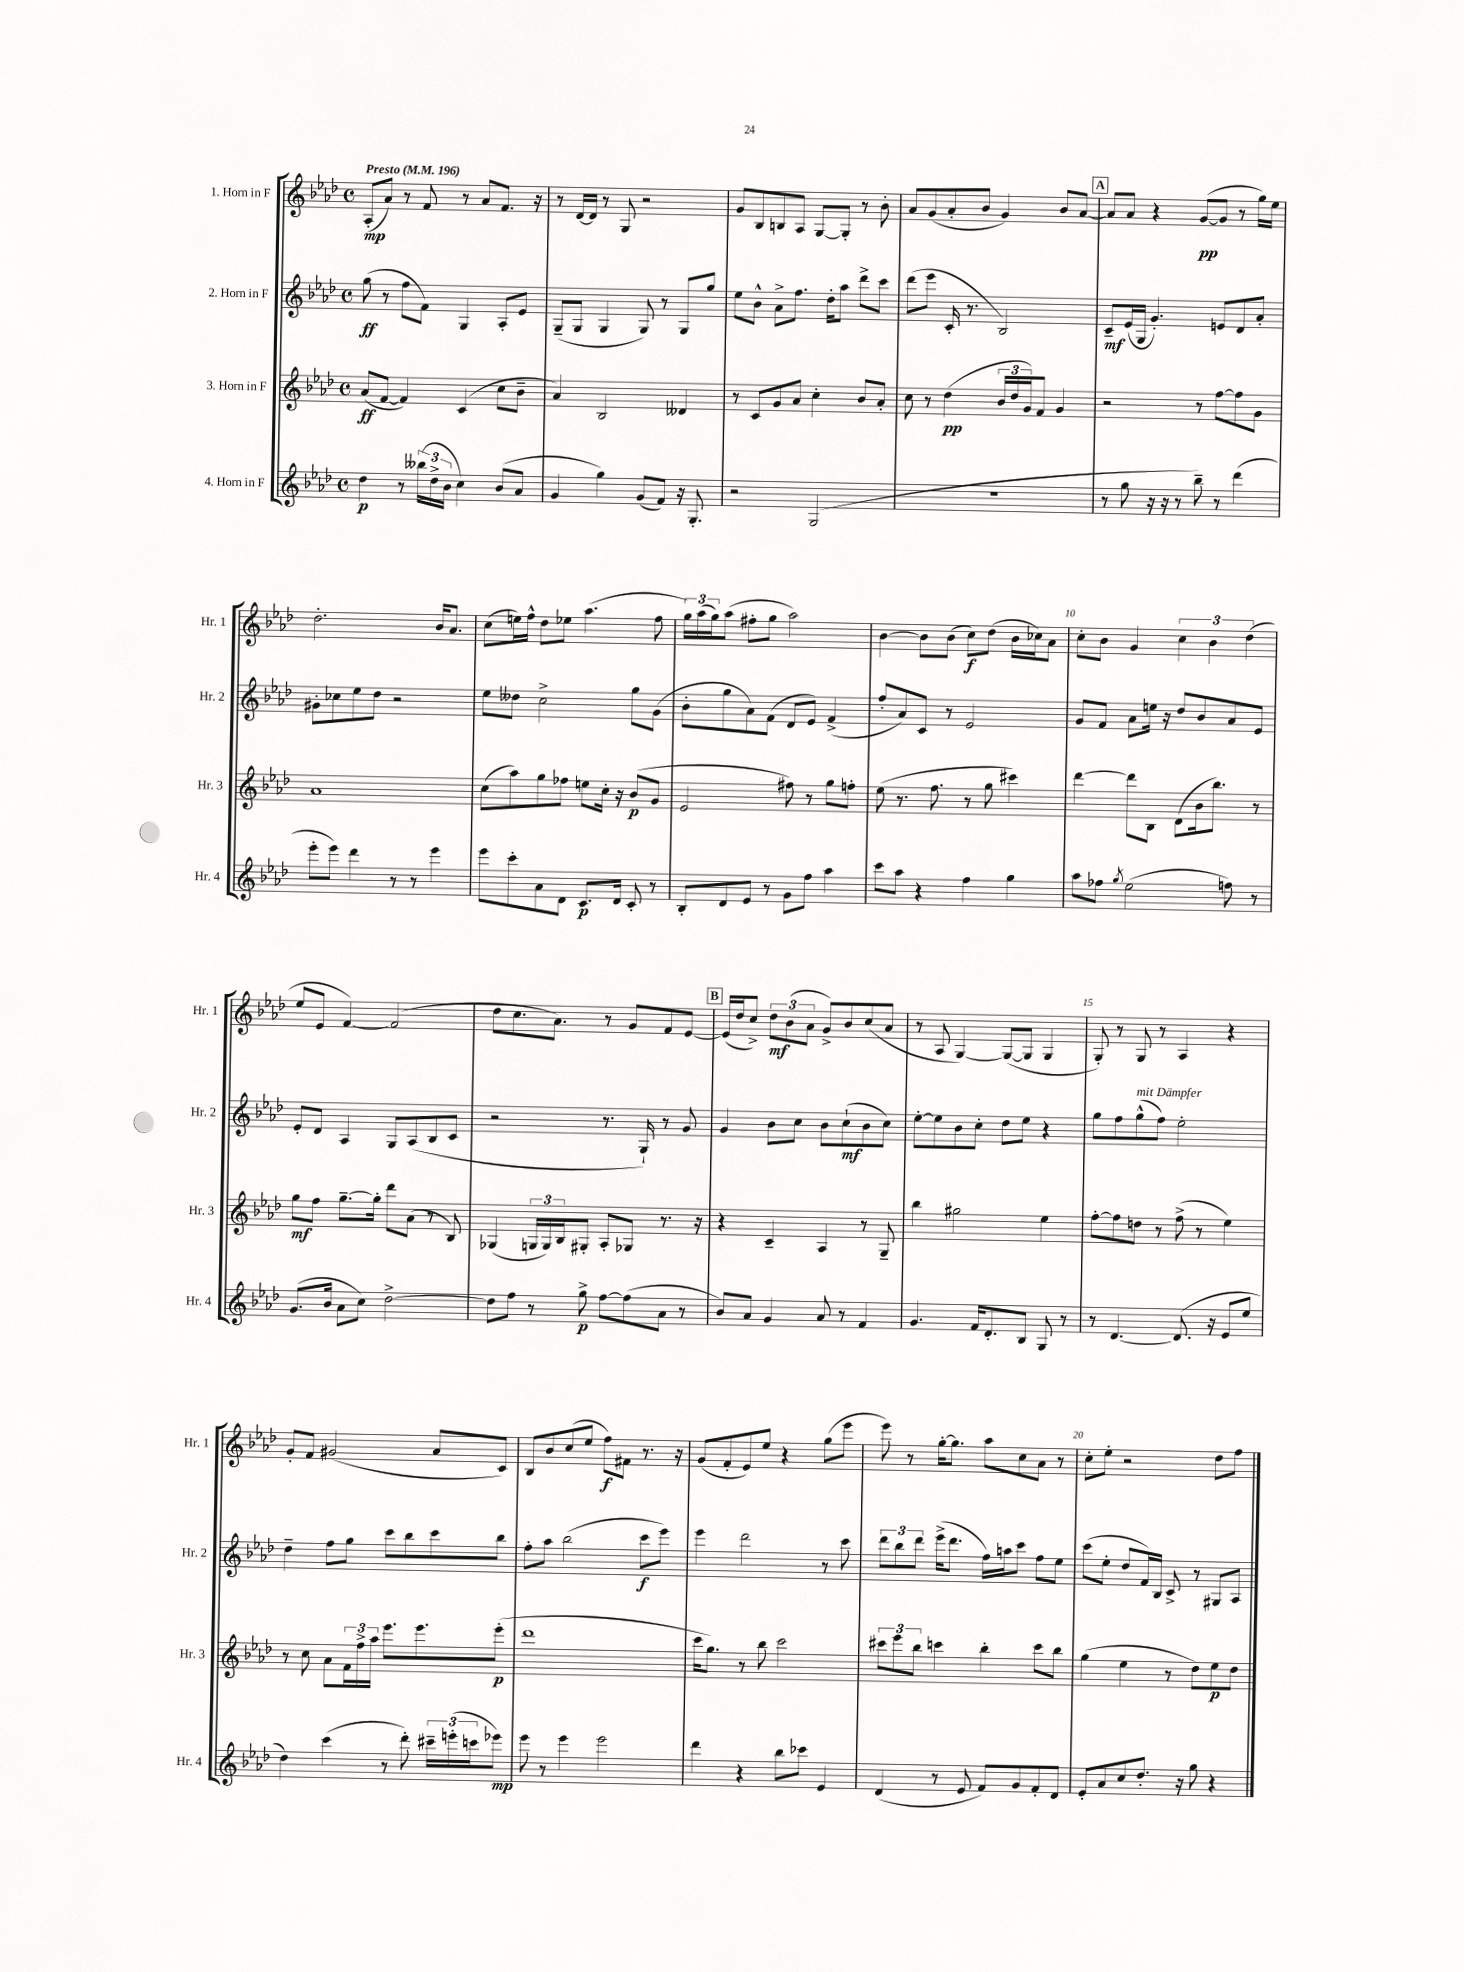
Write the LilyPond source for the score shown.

<<
\new StaffGroup <<
\new Staff = "s0" \with { instrumentName = "1. Horn in F" shortInstrumentName = "Hr. 1" } {
    \clef treble \key aes \major \defaultTimeSignature \time 4/4 \tempo "Presto" 4 = 196
    aes8-.\mp( aes'8) r8 f'8 r8 aes'8 f'8. r16 |
    r8 des'16~ des'16 r8 g8 r2 |
    g'8 bes8 b8 aes8 g8~ g8-. r8 bes'8-. |
    aes'8 g'8( aes'8-. bes'8 g'4) bes'8 aes'8~ |
    \mark \markup { \box "A" } aes'8 aes'8 r4 g'8~\pp( g'8 r8 g''16) ees''16 |
    des''2.-. bes'16 aes'8. |
    c''8( e''16) f''16-^ des''8 ees''8 aes''4.( f''8 |
    \tuplet 3/2 { g''16) aes''16( g''16) } aes''8( fis''8-. g''8 aes''2) |
    bes'4~ bes'8 bes'8( c''8\f) des''8( bes'16 ces''16) aes'8 |
    c''8-. bes'8 g'4 \tuplet 3/2 { c''4 bes'4 des''4( } |
    ees''8 ees'8 f'4~) f'2( |
    des''8 c''8. aes'8.) r8 g'8 f'8 ees'8~ |
    \mark \markup { \box "B" } ees'16( des''16 c''8->) \tuplet 3/2 { des''8\mf bes'8( aes'8 } g'8->) bes'8 c''8( aes'8 |
    r8 aes8 g4~) g8~( g8 g4 |
    g8-.) r8 g8 r8 aes4 r4 |
    g'8-. f'8 gis'2( aes'8 c'8) |
    bes8 bes'8 c''8( ees''8 f''8\f) fis'8 r8. r16 |
    g'8( f'8-. ees'8) ees''8 r4 g''8( ees'''8 |
    ees'''8) r8 g''16~-. g''8. aes''8 c''8 aes'8 r8 |
    c''8-. ees''8-. r2 des''8 f''8 \bar "|." |
}
\new Staff = "s1" \with { instrumentName = "2. Horn in F" shortInstrumentName = "Hr. 2" } {
    \clef treble \key aes \major \defaultTimeSignature \time 4/4
    g''8\ff( r8 f''8 f'8) g4 aes8-. ees'8 |
    g8--( g8 g4 g8) r8 g8 g''8 |
    ees''8 bes'8-^ aes'8-> f''8. des''16-. aes''8 des'''8-> c'''8 |
    des'''8( ees'''8 c'16-. r8. bes2) |
    \mark \markup { \box "A" } c'8--\mf ees'16( g16 g'4.-.) e'8 des'8 aes'8-. |
    gis'8-. ces''8 ees''8 des''8 r2 |
    ees''8 deses''8 c''2-> g''8 g'8( |
    bes'8-. g''8 aes'8) f'8( des'8 ees'8) f'4->( |
    f''8-. aes'8) c'8 r8 ees'2 |
    g'8 f'8 aes'8 e''16 r16 des''8 bes'8 aes'8 ees'8 |
    ees'8-. des'8 aes4 g8 aes8( bes8 c'8 |
    r2 r8. g16-!) r8 g'8 |
    \mark \markup { \box "B" } g'4 bes'8 c''8 bes'8 c''8-!\mf( bes'8 c''8) |
    ees''8~-. ees''8 bes'8 c''8-. des''8 ees''8 r4 |
    g''8 f''8 g''8-^^\markup { \italic "mit Dämpfer" }( f''8) ees''2-. |
    des''4-- f''8 g''8 c'''8 bes''8 c'''8 bes''8 |
    f''8-. aes''8 bes''2( c'''8\f ees'''8) |
    ees'''4 des'''2 r8 c'''8 |
    \tuplet 3/2 { des'''8 bes''8 des'''8 } ees'''16->( des'''8. f''16) a''16 c'''8 f''8 ees''8 |
    c'''8( ees''8-. des''8 f'16) bes16 c'8-> r8 gis8 aes8 \bar "|." |
}
\new Staff = "s2" \with { instrumentName = "3. Horn in F" shortInstrumentName = "Hr. 3" } {
    \clef treble \key aes \major \defaultTimeSignature \time 4/4
    aes'8\ff( f'8~ f'4) c'4( c''8 bes'8-- |
    aes'4) bes2 deses'4 |
    r8 c'8 g'8 aes'8 c''4-. bes'8 aes'8-. |
    c''8 r8 des''4\pp( \tuplet 3/2 { bes'16 des''16 g'16) } f'8 g'4 |
    \mark \markup { \box "A" } r2 r8 f''8~ f''8 g'8 |
    aes'1 |
    c''8( aes''8) g''8 fes''8 e''8 c''16-. r16 bes'8\p( g'8 |
    ees'2 fis''8) r8 g''8 f''8-. |
    ees''8( r8. f''8. r8 g''8 cis'''4) |
    des'''4~ des'''8 bes8 des'8( bes'16 bes''8.) r8 |
    g''8\mf f''8 g''8.~-- g''16-. des'''8 aes'8( r8 bes8) |
    ges4( \tuplet 3/2 { g16 g16) bes16 } gis8-. aes8-. ges8 r8. r16 |
    \mark \markup { \box "B" } r4 c'4-- aes4 r8 g8-- |
    bes''4 gis''2 ees''4 |
    f''8~-. f''8 d''8 r8 f''8->( r8 ees''4) |
    r8 c''8 aes'8 \tuplet 3/2 { f'16 f''16-> aes''16 } ees'''8. ees'''8. ees'''8-.\p( |
    des'''1 |
    c'''16 g''8.) r8 bes''8 c'''2 |
    \tuplet 3/2 { cis'''8 ees'''8 bes''8 } c'''4 bes''4-. c'''8 bes''8 |
    g''4( ees''4 r8 des''8) ees''8\p des''8 \bar "|." |
}
\new Staff = "s3" \with { instrumentName = "4. Horn in F" shortInstrumentName = "Hr. 4" } {
    \clef treble \key aes \major \defaultTimeSignature \time 4/4
    des''4\p r8 \tuplet 3/2 { beses''16( des''16-> bes'16 } c''4) bes'8( aes'8 |
    g'4 g''4) g'8( f'8) r16 g8.-. |
    r2 g2( |
    r1 |
    \mark \markup { \box "A" } r8 g''8 r16 r16 r8 bes''8--) r8 des'''4( |
    ees'''8-. ees'''8) des'''4 r8 r8 ees'''4 |
    ees'''8 c'''8-. aes'8 des'8 c'8.\p des'16 c'8-. r8 |
    bes8-. des'8 ees'8 r8 g'8 f''8 aes''4 |
    c'''8 aes''8 r4 f''4 g''4 |
    aes''8 fes''8 \acciaccatura { g''8 } ees''2( f''8) r8 |
    g'8.( bes'16 aes'8 c''8) des''2~-> |
    des''8 f''8 r8 g''8->\p f''8~ f''8( aes'8 r8 |
    \mark \markup { \box "B" } bes'8) aes'8 g'4 aes'8 r8 f'4 |
    g'4. f'16 des'8.-. bes8 g8 r8 |
    r8 des'4.~ des'8.( r16 ees'8 ees''8 |
    des''4) c'''4( r8 des'''8-.) \tuplet 3/2 { cis'''16-- e'''16-.( c'''16 } ees'''8\mp) |
    ees'''8 r8 ees'''4 ees'''2 |
    des'''4 r4 bes''8 ces'''8 ees'4 |
    des'4( r8 ees'8 f'8) g'8 f'8-. des'8 |
    ees'8-. aes'8 c''8 des''8.-. r16 g''8 r4 \bar "|." |
}
>>
>>
\layout { \context { \Score \override BarNumber.break-visibility = ##(#f #t #t) barNumberVisibility = #(every-nth-bar-number-visible 5) } }
